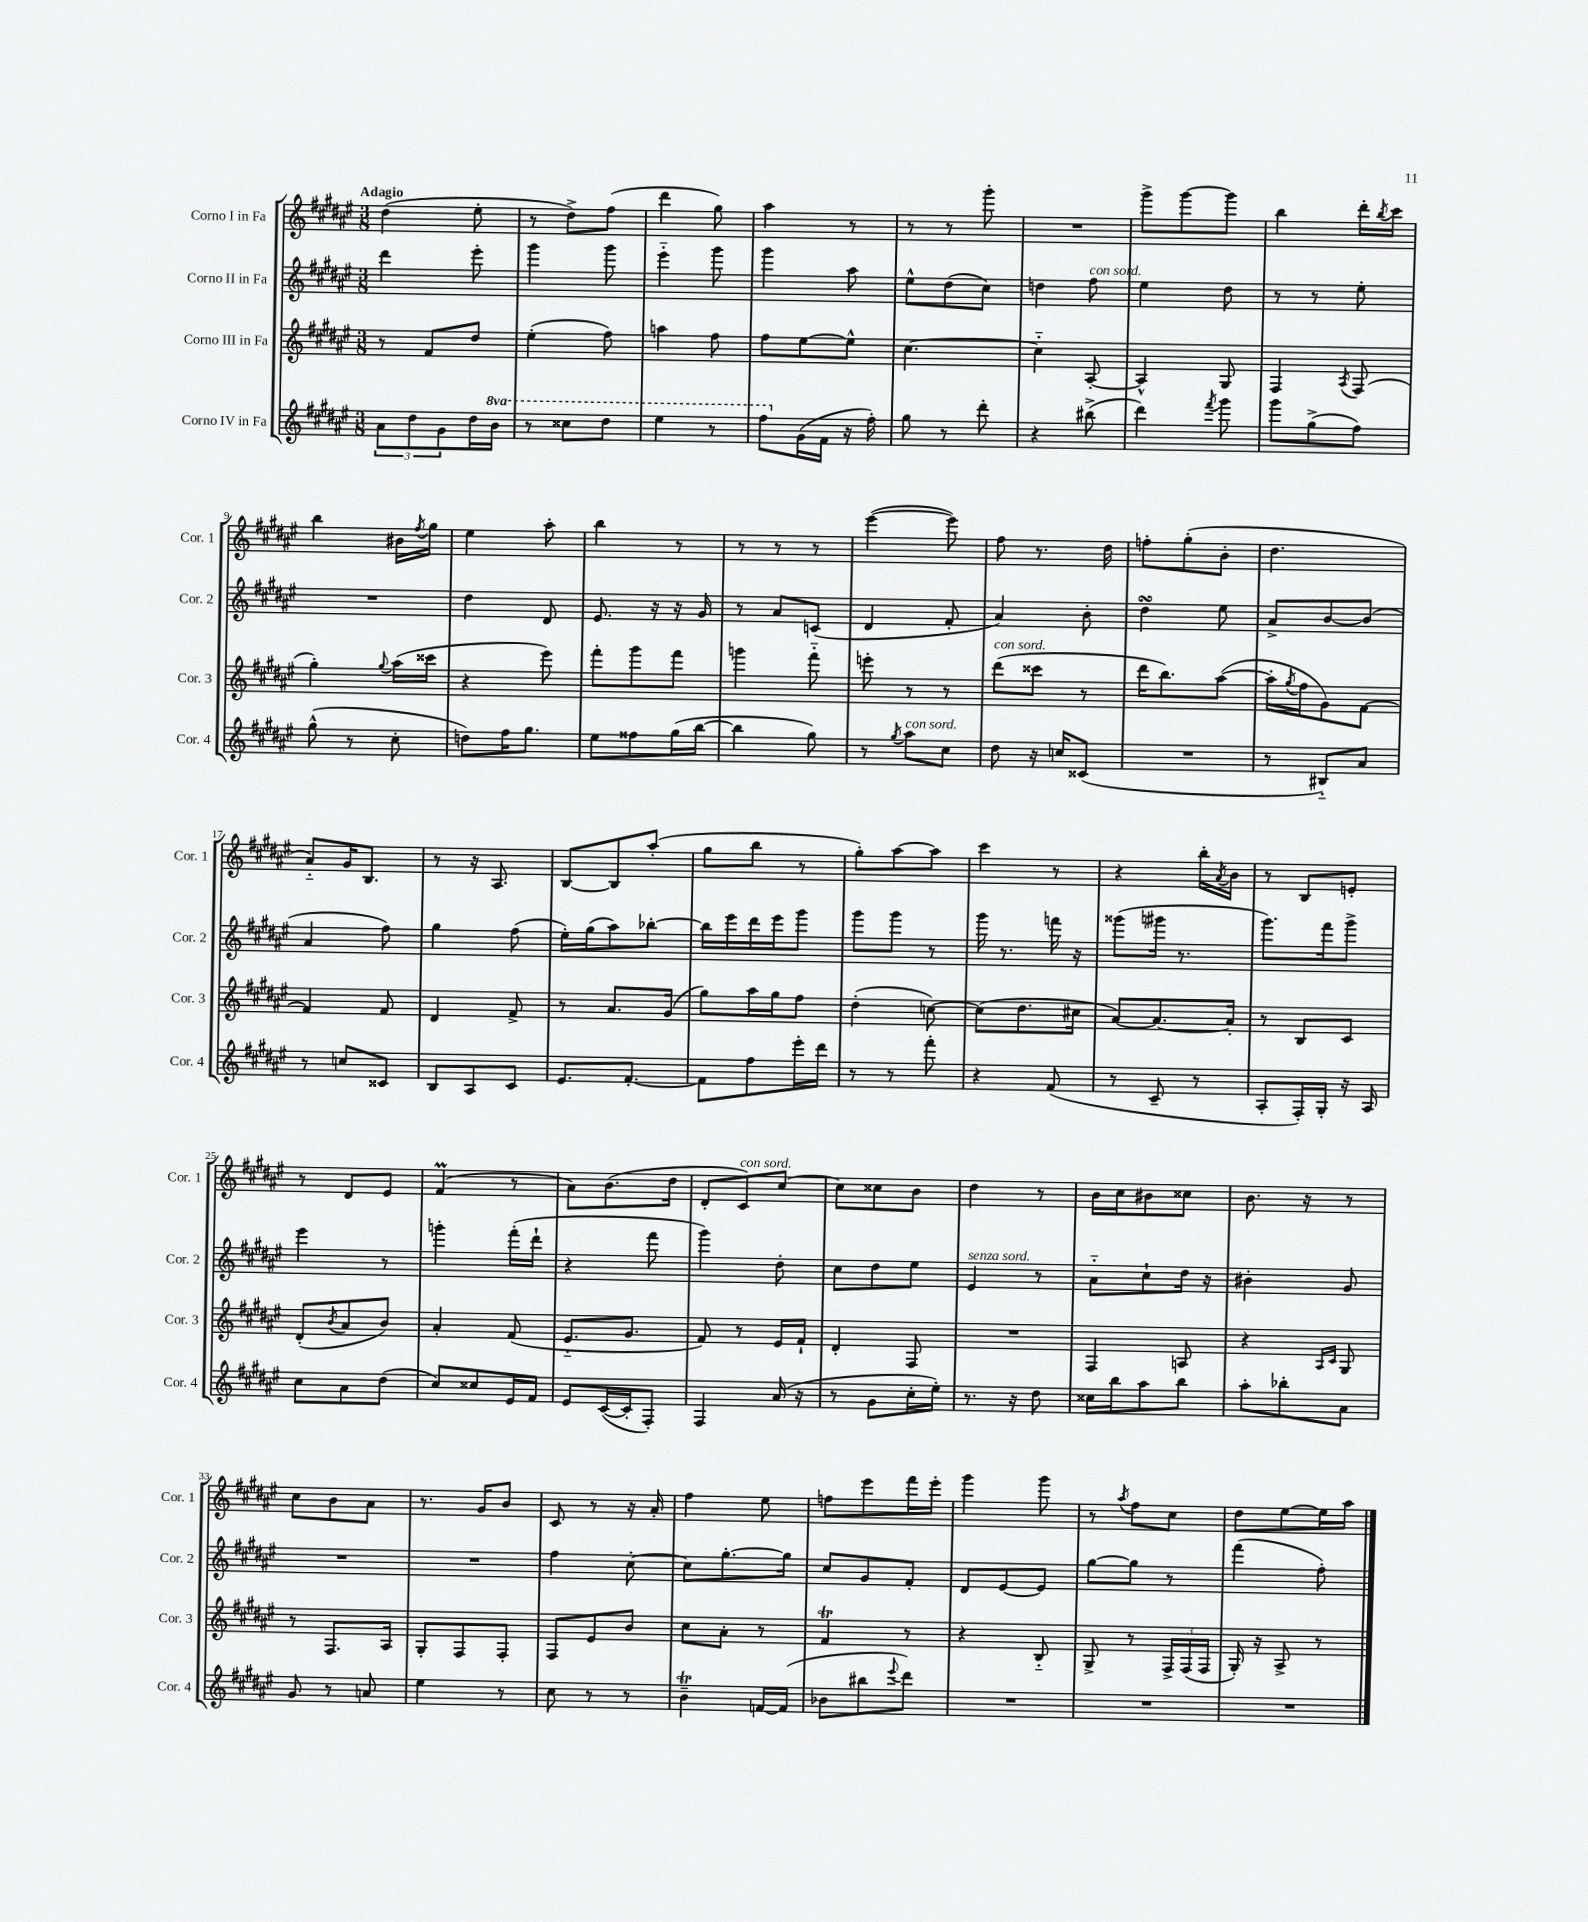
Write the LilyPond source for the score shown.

<<
\new StaffGroup <<
\new Staff = "s0" \with { instrumentName = "Corno I in Fa" shortInstrumentName = "Cor. 1" } {
    \clef treble \key fis \major \numericTimeSignature \time 3/8 \tempo "Adagio"
    dis''4( eis''8-. |
    r8 dis''8->) fis''8( |
    dis'''4 gis''8) |
    ais''4 r8 |
    r8 r8 gis'''8-. |
    R4. |
    gis'''8-> gis'''8~ gis'''8 |
    b''4 dis'''16-. \acciaccatura { b''8 } cis'''16 |
    b''4 bis'16 \acciaccatura { fis''8 } gis''16 |
    eis''4 ais''8-. |
    b''4 r8 |
    r8 r8 r8 |
    eis'''4~( eis'''8) |
    fis''8 r8. dis''16 |
    f''8-. gis''8-.( b'8-. |
    dis''4. |
    ais'8-_) gis'16 b8. |
    r8 r16 ais8. |
    b8~ b8 ais''8-.( |
    gis''8 b''8 r8 |
    gis''8-.) ais''8~ ais''8 |
    cis'''4 r8 |
    r4 b''16-. \acciaccatura { ais'8 } b'16 |
    r8 b8 e'8-. |
    r8 dis'8 eis'8 |
    fis'4\prall( r8 |
    ais'8) b'8.( dis''16 |
    dis'8-. cis'8^\markup { \italic "con sord." }) cis''8~ |
    cis''8 cisis''8 b'8 |
    dis''4 r8 |
    b'16 cis''16 bis'8 cisis''8 |
    b'8. r16 r8 |
    cis''8 b'8 ais'8 |
    r8. gis'16 b'8 |
    cis'8 r8 r16 ais'16-. |
    fis''4 eis''8 |
    f''8 eis'''8 fis'''16 eis'''16-. |
    gis'''4 gis'''8 |
    r8 \acciaccatura { ais''8 } fis''8 cis''8 |
    dis''8 eis''8~ eis''16 ais''16 \bar "|." |
}
\new Staff = "s1" \with { instrumentName = "Corno II in Fa" shortInstrumentName = "Cor. 2" } {
    \clef treble \key fis \major \numericTimeSignature \time 3/8
    dis'''4 eis'''8-. |
    gis'''4 gis'''8 |
    eis'''4-_ gis'''8 |
    gis'''4 ais''8 |
    eis''8-^ dis''8( cis''8) |
    d''4 fis''8^\markup { \italic "con sord." } |
    eis''4 dis''8 |
    r8 r8 eis''8-. |
    R4. |
    dis''4 dis'8 |
    eis'8. r16 r16 gis'16 |
    r8 ais'8 c'8( |
    dis'4 fis'8-. |
    ais'4) b'8-. |
    dis''4\turn eis''8 |
    ais'8-> b'8~ b'8( |
    ais'4 fis''8) |
    gis''4 fis''8( |
    eis''16-.) gis''16( ais''8) bes''8~-. |
    bes''16 eis'''16 dis'''16 eis'''16 gis'''8 |
    gis'''8 gis'''8 r8 |
    gis'''16 r8. f'''16 r16 |
    gisis'''8( gis'''16 r8. |
    gis'''8.) fis'''16 gis'''8-> |
    eis'''4 r8 |
    g'''4-. fis'''16-.( dis'''16-! |
    r4 fis'''8 |
    gis'''4) dis''8-. |
    cis''8 dis''8 eis''8 |
    eis'4^\markup { \italic "senza sord." } r8 |
    ais'8-_ cis''8-! dis''16 r16 |
    bis'4-. gis'8 |
    R4. |
    R4. |
    fis''4 cis''8~-. |
    cis''8 gis''8.~-. gis''16 |
    cis''8 gis'8 fis'8-. |
    dis'8 eis'8~ eis'8 |
    gis''8~ gis''8 r8 |
    fis'''4( fis''8-.) \bar "|." |
}
\new Staff = "s2" \with { instrumentName = "Corno III in Fa" shortInstrumentName = "Cor. 3" } {
    \clef treble \key fis \major \numericTimeSignature \time 3/8
    r8 fis'8 dis''8 |
    eis''4-.( fis''8) |
    a''4 fis''8 |
    fis''8 eis''8~ eis''8-^ |
    cis''4.~ |
    cis''4-_ ais8~-. |
    ais4-^ gis8 |
    fis4 \acciaccatura { ais8 } fis8( |
    gis''4-.) \appoggiatura { gis''8 } ais''16( cisis'''16 |
    r4 eis'''8) |
    fis'''8-. gis'''8 fis'''8 |
    g'''4 fis'''8-_ |
    e'''8-. r8 r8 |
    dis'''8^\markup { \italic "con sord." }( cisis'''8 r8 |
    dis'''16 b''8.) ais''8~( |
    ais''16-. \acciaccatura { gis''8 } fis''16 gis'8) fis'8~ |
    fis'4 fis'8 |
    dis'4 fis'8-> |
    r8 ais'8. gis'16( |
    gis''8) ais''16 gis''16 fis''8 |
    dis''4-.( c''8~) |
    c''8( dis''8. cis''16 |
    ais'8~) ais'8.~ ais'16-. |
    r8 b8 cis'8 |
    dis'8-.( \acciaccatura { b'8 } ais'8 b'8) |
    ais'4-. fis'8( |
    eis'8.-_ gis'8. |
    fis'8) r8 eis'16 fis'16-! |
    dis'4-. fis8 |
    R4. |
    fis4 a8 |
    r4 \grace { ais16 cis'16 } gis8 |
    r8 fis8. ais16 |
    gis8-. fis8 fis8-. |
    fis8 eis'8 b'8 |
    cis''8 ais'8-. r8 |
    fis'4\trill r8 |
    r4 b8-_ |
    gis8-> r8 \tuplet 3/2 { fis16-> fis16( fis16 } |
    gis16-.) r16 ais8-> r8 \bar "|." |
}
\new Staff = "s3" \with { instrumentName = "Corno IV in Fa" shortInstrumentName = "Cor. 4" } {
    \clef treble \key fis \major \numericTimeSignature \time 3/8 \set Staff.ottavationMarkups = #ottavation-simple-ordinals
    \tuplet 3/2 { ais'8 dis''8 gis'8 } dis''16 \ottava #1 b''16 |
    r8 cisis'''8 dis'''8 |
    eis'''4 r8 |
    fis'''8 \ottava #0 gis'16( fis'16 r16 fis''16-.) |
    gis''8 r8 dis'''8-. |
    r4 bis''8->( |
    dis'''4) \acciaccatura { fis'''8 } gis'''8 |
    gis'''8 gis''8->( fis''8) |
    gis''8-^( r8 cis''8-. |
    d''8) fis''16 gis''8. |
    eis''8 fisis''8 gis''16( b''16~ |
    b''4 gis''8) |
    r8 \acciaccatura { gis''8 } ais''8^\markup { \italic "con sord." } cis''8 |
    dis''8 r16 c''16 cisis'8( |
    R4. |
    r8 bis8-_) ais'8 |
    r8 c''8 cisis'8 |
    b8 ais8 cis'8 |
    eis'8. fis'8.~-. |
    fis'8 fis''8 eis'''16-. dis'''16 |
    r8 r8 fis'''8-. |
    r4 fis'8( |
    r8 cis'8-- r8 |
    ais8-. fis16-.) gis16-. r16 ais16 |
    cis''8 ais'8 dis''8( |
    cis''8) cisis''8 eis'16 fis'16 |
    eis'8 cis'16~( cis'16-. fis8-.) |
    fis4 ais'16( r16 |
    r8 gis'8 cis''16-. eis''16-.) |
    r8. r16 dis''8 |
    cisis''16 b''16 ais''8 b''8 |
    ais''8-. bes''8-. ais'8 |
    gis'8 r8 a'8 |
    eis''4 r8 |
    cis''8 r8 r8 |
    b'4--\trill f'16~ f'16( |
    bes'8 bis''8 \appoggiatura { eis'''8 } dis'''8) |
    R4. |
    R4. |
    R4. \bar "|." |
}
>>
>>
